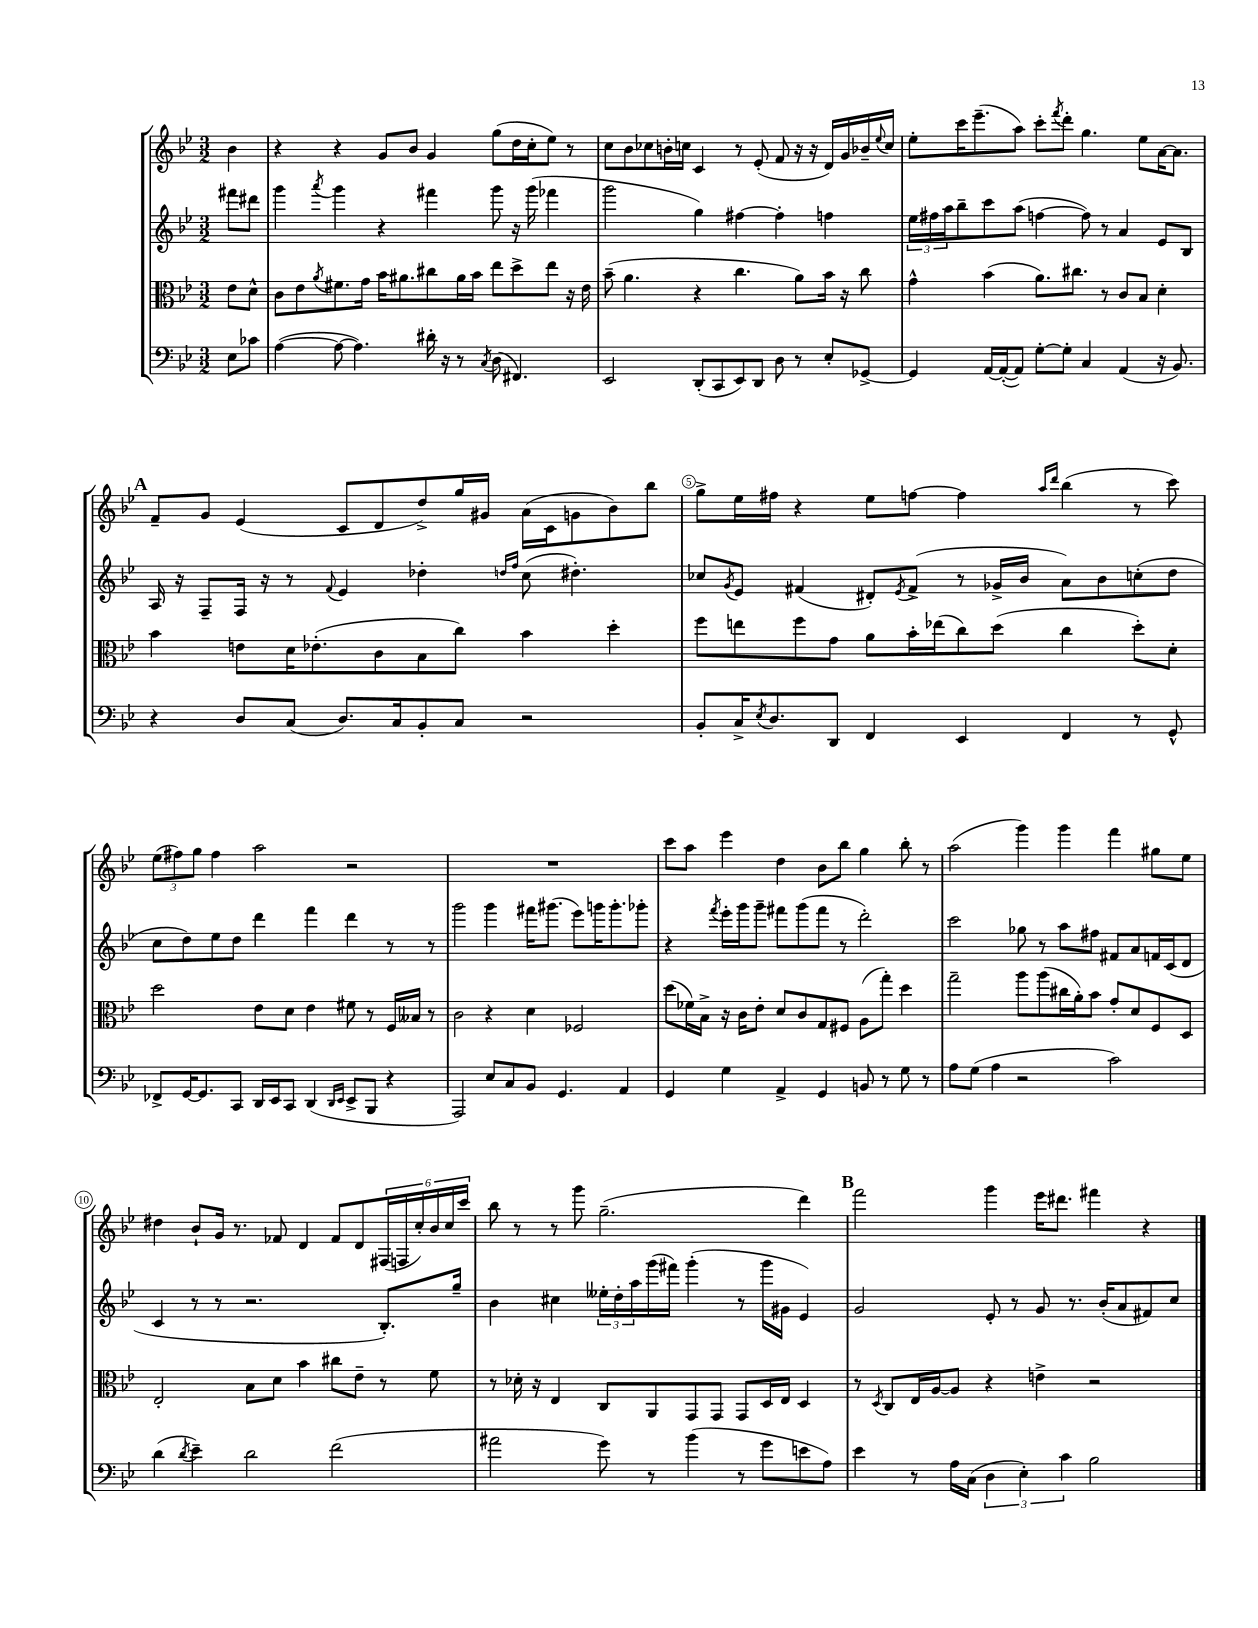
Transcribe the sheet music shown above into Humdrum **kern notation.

**kern	**kern	**kern	**kern
*part4	*part3	*part2	*part1
*staff4	*staff3	*staff2	*staff1
*clefF4	*clefC3	*clefG2	*clefG2
*k[b-e-]	*k[b-e-]	*k[b-e-]	*k[b-e-]
*M3/2	*M3/2	*M3/2	*M3/2
=	=	=	=
8E-\L	8e-\L	8fff#X\L	4b-\
8c-X\J	8d^^\J	8ddd#X\J	.
=1	=1	=1	=1
([4A\	8c\L	4ggg\	4r
.	8e-\	.	.
.	8qa/	8qaaa/	.
8A\_	8.f#X\	4ggg\	4r
4.A\])	.	.	.
.	16g\Jk	.	.
.	16b-\KL	4r	8g/L
.	8.a#X\	.	.
.	.	.	8b-/J
16d#X'\	8cc#X\	4fff#X\	4g/
16r	.	.	.
8r	16a#\L	.	.
.	16b-\JJ	.	.
8qC/	.	.	.
(8D\	8ee-\L	8ggg\	(8gg\L
4.FF#X/)	8dd^\	16r	16dd\L
.	.	(16ggg\	16cc'\J
.	8ee-\J	4fff-X\	8ee-\J)
.	16r	.	8r
.	16e-\	.	.
=2	=2	=2	=2
2EE-/	(8b-~\	2ggg\	8cc\L
.	4.a\	.	8b-\
.	.	.	8cc-X\
.	.	.	16bn'\L
.	.	.	16ccn\JJ
(8DD'/L	4r	4gg\)	4c/
8CC/	.	.	.
8EE-/)	4.cc\	[4ff#X\	8r
8DD/J	.	.	(8e-'/
8D\	.	4ff#'\]	8f/
8r	8a\L)	.	16r
.	.	.	16r
8E-'/L	16b-\Jk	4ffn\	16d/LL)
.	16r	.	16g/
[8GG-X^/J	8cc\	.	16b-X~/
.	.	.	8qqee-/
.	.	.	16cc/JJ
=3	=3	=3	=3
4GG-/]	4g^^\	24ee-\LL	8ee-'\L
.	.	24ff#X\	.
.	.	24aa\J	.
.	.	8bb-~\	16ccc\K
.	.	.	(8.eee-~\
[16AA/LL	(4b-\	8ccc\	.
(16AA'/J_	.	.	.
8AA/J])	.	(8aa\J	8aa\J)
[8G'\L	8.a\L)	[4ffn\	8ccc'\L
.	.	.	8qfff/
8G'\J]	.	.	8ddd'\J
.	8.cc#X\J	.	.
4C/	.	8ff\])	4.gg\
.	8r	8r	.
(4AA/	8c/L	4a/	.
.	8B-/J	.	8ee-\L
16r	4d'\	8e-/L	[16a\K
8.BB-/)	.	.	8.a\J]
.	.	8B-/J	.
!!LO:LB:g=z
!!LO:REH:place=s1:t=A
=4	=4	=4	=4
4r	4b-\	16A/	8f~/L
.	.	16r	.
.	.	8F~/L	8g/J
8D/L	8en\L	16F/Jk	(4e-/
.	.	16r	.
(8C/J	16d\K	8r	.
.	(8.e-X'\	.	.
.	.	8qqf/	.
8.D/L)	.	4e-/	8c/L
.	8c\	.	8d/
16C/k	.	.	.
8BB-'/	8B-\	4dd-X'\	8dd^/)
8C/J	8cc\J)	.	16gg/L
.	.	.	16g#X/JJ
.	.	16qqddn/LL	.
.	.	16qqff/JJ	.
2r	4b-\	(8cc\	(16a\LL
.	.	.	16c\J
.	.	4.dd#X'\)	8gn\
.	4dd'\	.	8b-\)
.	.	.	8bb-\J
=5	=5	=5	=5
8BB-'/L	8ff\L	8cc-X/L	8gg^\L
.	.	8qg/	.
16C^/K	8een\	8e-/J	16ee-\L
8qE-/	.	.	.
8.D/	.	.	16ff#X\JJ
.	8ff\	(4f#X/	4r
8DD/J	8g\J	.	.
4FF/	8a\L	8d#X'/L)	8ee-\L
.	.	8qe-/	.
.	16b-'\L	(8f#^/J	[8ffn\J
.	(16ee-X\J	.	.
4EE-/	8cc\)	8r	4ff\]
.	(8dd\J	16g-X^/LL	.
.	.	16b-/JJ	.
.	.	.	16qqaa/LL
.	.	.	16qqddd/JJ
4FF/	4cc\	8a\L)	(4bb-\
.	.	8b-\	.
8r	8dd'\L)	(8ccn'\	8r
8GG^^/	8d'\J	8dd\J	8ccc\)
!!LO:LB:g=z
=6	=6	=6	=6
8FF-X^/L	2dd\	8cc\L	(12ee-\L
.	.	.	12ff#X\)
[16GG/K	.	8dd\)	.
.	.	.	12gg\J
8.GG/]	.	.	.
.	.	8ee-\	4ff#\
8CC/J	.	8dd\J	.
16DD/LL	8e-\L	4ddd\	2aa\
16EE-/J	.	.	.
8CC/J	8d\J	.	.
(4DD/	4e-\	4fff\	.
16qqDD/LL	.	.	.
16qqEE-/JJ	.	.	.
8EE-^/L	8f#X\	4ddd\	2r
8BBB-/J	8r	.	.
4r	16F/LL	8r	.
.	16B--X/JJ	.	.
.	8r	8r	.
=7	=7	=7	=7
2AAA/)	2c\	2ggg\	1.r
8E-/L	4r	4ggg\	.
8C/	.	.	.
8BB-/J	4d\	16fff#X\KL	.
.	.	(8.ggg#X\J	.
4.GG/	.	.	.
.	2F-X/	8eee-\L)	.
.	.	16gggn\K	.
.	.	8.ggg'\	.
4AA/	.	.	.
.	.	8ggg-X'\J	.
=8	=8	=8	=8
4GG/	(8dd\L	4r	8ccc\L
.	16f-X\L)	.	8aa\J
.	16B-^\JJ	.	.
.	.	8qfff/	.
4G\	16r	16eee-'\LL	4eee-\
.	16c\KL	16ggg\J	.
.	8e-'\J	8ggg~\J	.
4AA^/	8d/L	8fff#X\L	4dd\
.	8c/	(8ggg\	.
4GG/	8G/	8fff#\J	8b-\L
.	8F#X/J	8r	8bb-\J
8BBn/	(8A\L	2ddd'\)	4gg\
8r	8gg'\J)	.	.
8G\	4dd\	.	8bb-'\
8r	.	.	8r
=9	=9	=9	=9
8A\L	2gg~\	2ccc\	(2aa\
(8G\J	.	.	.
4A\	.	.	.
2r	8aa\L	8gg-X\	4ggg\)
.	(8aa\	8r	.
.	16cc#X\L	8aa\L	4ggg\
.	16a'\J)	.	.
.	8b-\J	8ff#X\J	.
2c\)	8g'/L	8f#X/L	4fff\
.	8d/	8a/	.
.	8F/	16fn/L	8gg#X\L
.	.	(16c/J	.
.	8D/J	8d/J	8ee-\J
!!LO:LB:g=z
=10	=10	=10	=10
(4d\	2E-'/	4c/	4dd#X\
8qd/	.	.	.
4e-~\)	.	8r	8b-`/L
.	.	8r	16g/Jk
.	.	.	8.r
2d\	8B-\L	2.r	.
.	8d\J	.	8f-X/
.	4b-\	.	4d/
(2f\	8cc#X\L	.	8f-/L
.	8e-~\J	.	8d/
.	8r	8.B-'/L)	(24F#X/L
.	.	.	24Fn/
.	.	.	24cc'/)
.	8f\	.	24b-/
.	.	.	24cc/
.	.	16gg~/Jk	.
.	.	.	24ccc/JJ
=11	=11	=11	=11
2a#X\	8r	4b-\	8bb-\
.	16d-X'\	.	8r
.	16r	.	.
.	4E-/	4cc#X\	8r
.	.	.	8ggg\
8g\)	8C/L	24ee--X'\LL	(2.gg~\
.	.	24dd'\	.
.	.	24aa\	.
8r	8AA/	(16ggg\	.
.	.	16fff#X\JJ)	.
(4b-\	8GG/	(4ggg'\	.
.	8GG/J	.	.
8r	8GG/L	8r	.
8g\L	16D/L	16ggg\LL	.
.	16E-/JJ	16g#X\JJ	.
8en\	4D/	4e-/)	4ddd\)
8A\J)	.	.	.
!!LO:REH:place=s1:t=B
=12	=12	=12	=12
4e-\	8r	2g/	2fff\
.	8qD/	.	.
.	8C/L	.	.
8r	16E-/L	.	.
.	[16A/J	.	.
16A\LL	8A/J]	.	.
(16C\JJ	.	.	.
6D\	4r	8e-'/	4ggg\
.	.	8r	.
6E-'\)	.	.	.
.	4en^\	8g/	16eee-\KL
.	.	.	8.ddd#X\J
6c\	.	.	.
.	.	8.r	.
2B-\	2r	.	4fff#X\
.	.	(16b-'/KL	.
.	.	8a/	.
.	.	8f#X/)	4r
.	.	8cc/J	.
==	==	==	==
*-	*-	*-	*-
